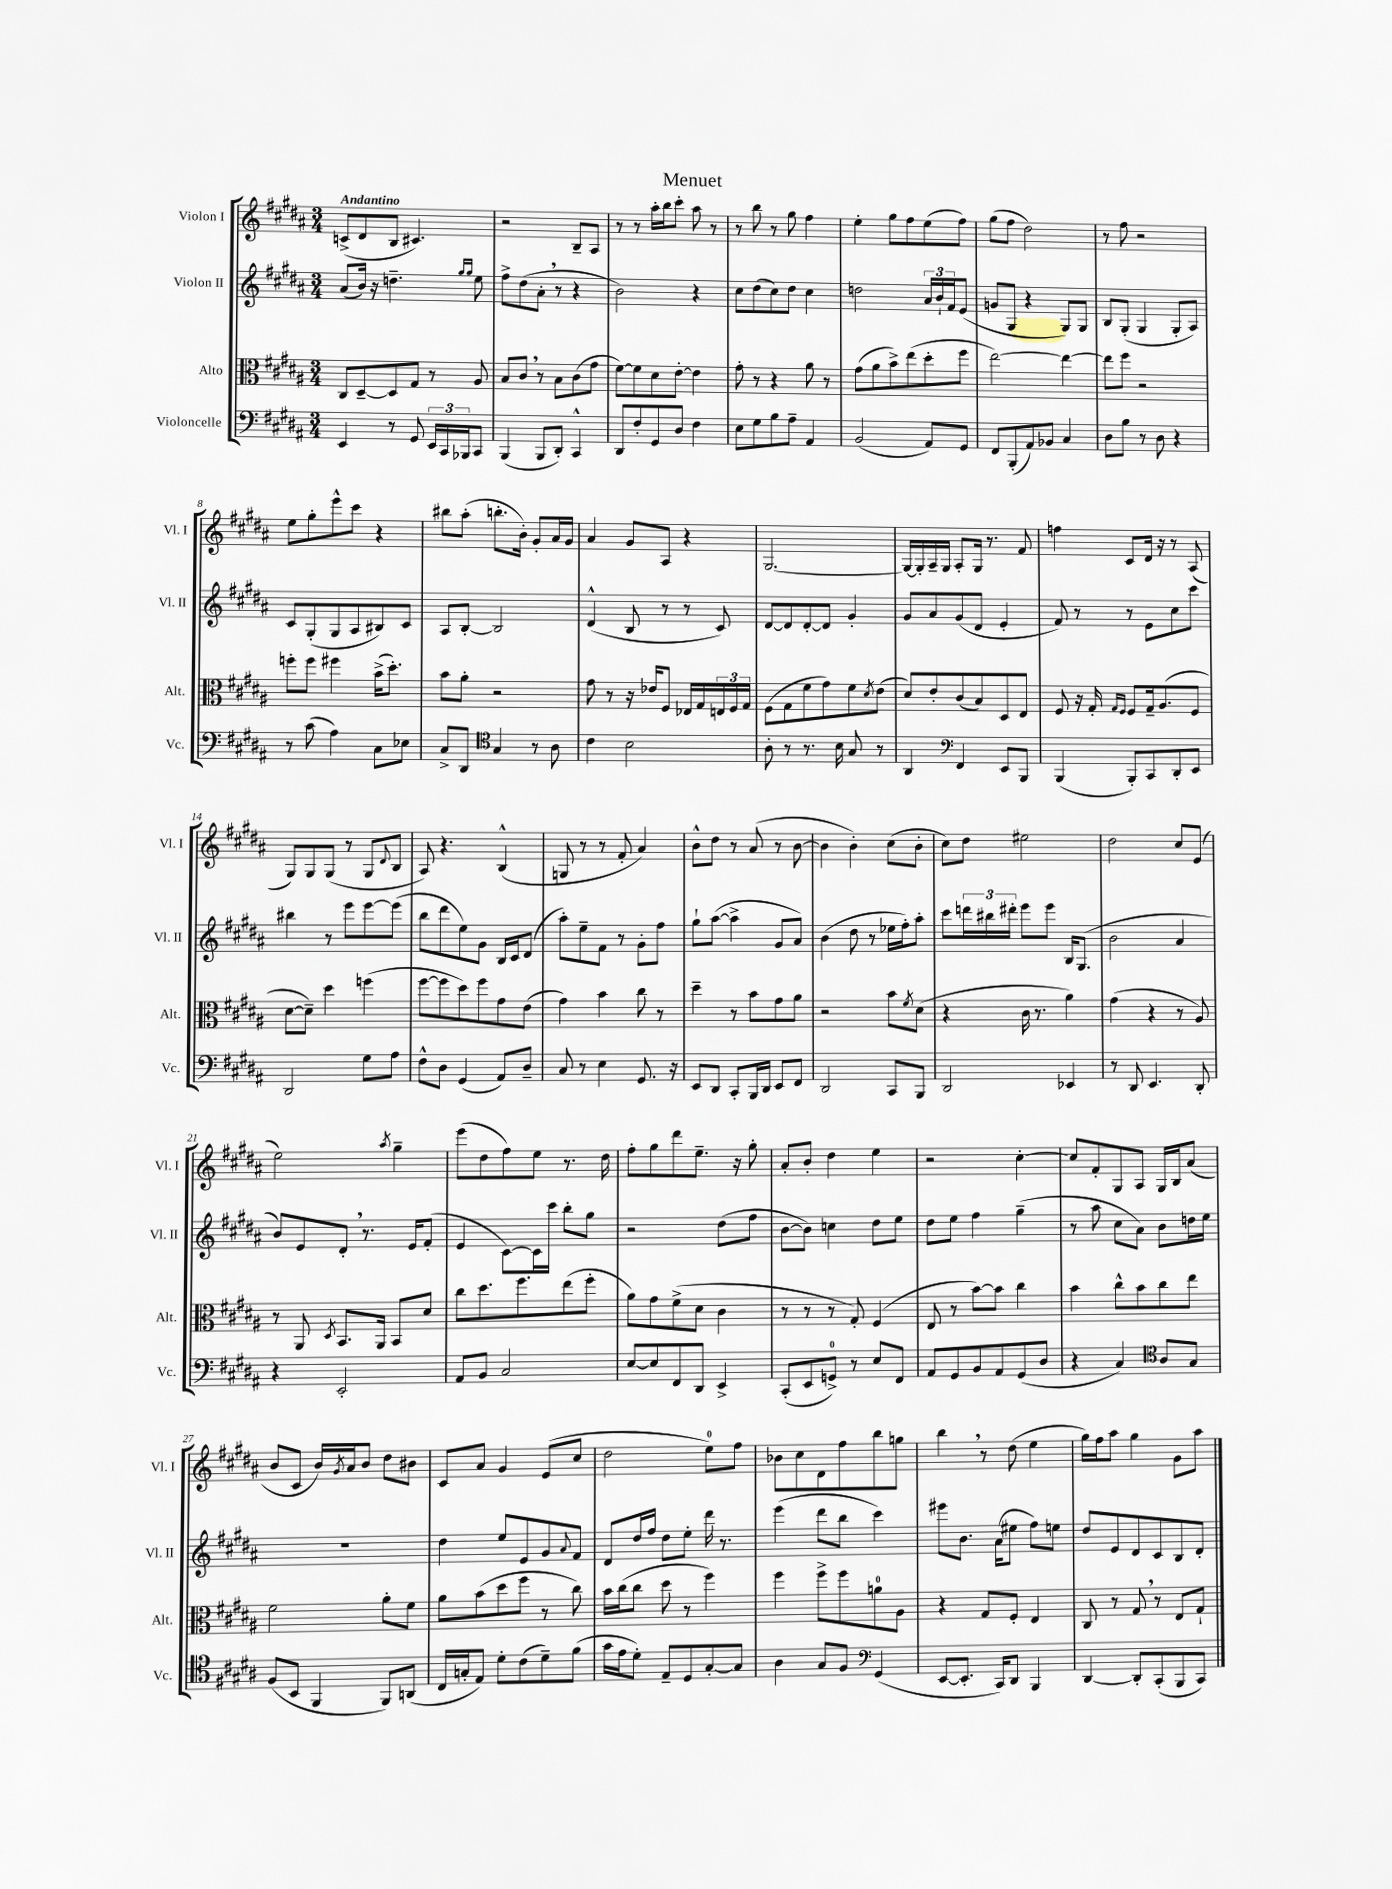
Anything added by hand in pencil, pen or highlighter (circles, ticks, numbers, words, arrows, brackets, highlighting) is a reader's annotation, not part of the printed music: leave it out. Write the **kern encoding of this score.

**kern	**kern	**kern	**kern
*part4	*part3	*part2	*part1
*staff4	*staff3	*staff2	*staff1
*I"Violoncelle	*I"Alto	*I"Violon II	*I"Violon I
*I'Vc.	*I'Alt.	*I'Vl. II	*I'Vl. I
*clefF4	*clefC3	*clefG2	*clefG2
*k[f#c#g#d#a#]	*k[f#c#g#d#a#]	*k[f#c#g#d#a#]	*k[f#c#g#d#a#]
*M3/4	*M3/4	*M3/4	*M3/4
=1	=1	=1	=1
!	!	!	!LO:TX:a:B:t=Andantino
4EE/	8C#/L	(8a#/L	(8cn^/L
.	[8D#~/	16b/Jk)	8d#/
.	.	16r	.
8r	8D#/]	4.ddn~\	8B/J
8GG#/	8G#/J	.	4.c#X/)
24EE/LL	8r	.	.
24CC#/	.	.	.
24BBB-X/J	.	.	.
.	.	16qqgg#/LL	.
.	.	16qqgg#/JJ	.
8CC#/J	8A#/	8ee\	.
=2	=2	=2	=2
(4BBB/	8B/L	8ff#^\L	2r
.	8c#,/J	(8dd#\	.
8BBB/L	8r	8a#',\J	.
8DD#'/J)	8B\L	8r	.
4CC#^^/	(8c#\	4r	8B~/L
.	8g#\J	.	8A#/J
=3	=3	=3	=3
8DD#/L	[8f#\L)	2b\)	8r
8F#'/	8f#\]	.	8r
8GG#/	8d#\	.	16aa#'\LL
.	.	.	16bb\J
8D#/J	[8e'\J	.	8ccc#'\J
4F#\	4e\]	4r	8aa#\
.	.	.	8r
=4	=4	=4	=4
8E\L	8g#'\	8cc#\L	8r
8G#\	8r	(8dd#\	8bb\
8B\	4r	8cc#\)	8r
8A#~\J	.	8dd#\J	8gg#\
4AA#/	8a#\	4cc#\	4ff#\
.	8r	.	.
=5	=5	=5	=5
(2BB/	(8g#\L	2ddn\	4ee'\
.	8a#\	.	.
.	8b^\)	.	8gg#\L
.	(8ee\	.	8ff#\
8AA#/L)	8dd#'\	24a#/LL	(8ee\
.	.	24b`/	.
.	.	24f#/J	.
8GG#/J	8ff#\J	(8e/J	8ff#\J)
=6	=6	=6	=6
8FF#/L	[2ee\)	8gn/L	(8gg#\L
(8BBB'/	.	8G#/J	8ff#\J
8AA#/)	.	4r	2dd#\)
8BB-X/J	.	.	.
4C#/	4ee\_	8G#/L)	.
.	.	8G#/J	.
=7	=7	=7	=7
8D#\L	8ee\L]	8B/L	8r
8B\J	8ff#\J	(8G#'/J	8ff#\
8r	2r	4G#/	2r
8D#\	.	.	.
4r	.	8G#'/L	.
.	.	8A#/J)	.
!!LO:LB:g=z
=8	=8	=8	=8
8r	8ffn'\L	8c#/L	8ee\L
(8c#\	8ff\J	(8G#'/	8gg#'\
4A#\)	4ff#X\	8G#/	8eee^^\
.	.	8A#/	8ccc#\J
8C#\L	(16b^\KL	8B#X/)	4r
.	8.dd#'\J)	.	.
8E-X\J	.	8c#/J	.
=9	=9	=9	=9
8C#^/L	8b\L	8A#/L	8bb#X\L
8DD#/J	8a#'\J	[8B'/J	(8aa#'\J
*clefC4	*	*	*
4G#/	2r	2B/]	8.bbn'\L
.	.	.	16b'\Jk)
8r	.	.	8g#'/L
8A#\	.	.	16a#/L
.	.	.	16g#/JJ
=10	=10	=10	=10
4c#\	8g#\	(4d#^^/	4a#/
.	8r	.	.
2B\	16r	8B/	8g#/L
.	16e-X/KL	.	.
.	8F#/J	8r	8A#/J
.	16E-X/LL	8r	4r
.	16G#/	.	.
.	24En/	8c#/)	.
.	24F#/	.	.
.	24G#/JJ	.	.
=11	=11	=11	=11
8A#'\	(8F#\L	[8d#/L	[2.G#/
8r	8G#\	8d#/]	.
8.r	8f#\	[8d#'/	.
.	8g#\)	8d#/J]	.
16B\	.	.	.
8G#/	8f#\	4g#'/	.
.	8qd#/	.	.
8r	(8e\J	.	.
=12	=12	=12	=12
4AA#/	8d#/L)	8g#/L	16G#/LL_
.	.	.	16G#'/]
.	8e'/	8a#/	16A#~/
.	.	.	16G#/JJ
*clefF4	*	*	*
4FF#/	(8c#/	(8g#/	8A#'/L
.	8B/)	8d#/J	16G#/Jk
.	.	.	8.r
8EE/L	8D#/	4e'/	.
8BBB/J	8E/J	.	8f#/
=13	=13	=13	=13
(4BBB/	8F#/	8f#/)	4ffn\
.	16r	8r	.
.	16G#'/	.	.
.	16qqG#/LL	.	.
.	16qqF#/JJ	.	.
8BBB'/L)	8F#/L	8r	8c#/L
8CC#/	16G#~/k	8e\L	16d#/Jk
.	(8.A#/	.	16r
8DD#'/	.	8cc#\	8r
8EE/J	8F#/J	8ccc#\J	(8A#/
!!LO:LB:g=z
=14	=14	=14	=14
2DD#/	[8d#\L	4bb#X\	8G#/L)
.	8d#~\J])	.	8G#/
.	4dd#\	8r	(8G#/J
.	.	8eee\L	8r
8G#\L	(4ffn\	[8eee\	8G#/L
.	.	.	8qqd#/
8A#\J	.	(8eee\J]	8B/J
=15	=15	=15	=15
8F#^^\L	[8ff#\L	8bb\L	8A#/)
8D#\J	8ff#\]	8ddd#\	4.r
(4GG#/	8dd#\)	8ee\)	.
.	8ff#\	8g#\J	.
8AA#/L)	8g#\	16B/LL	(4B^^/
.	.	16c#/J	.
8D#~/J	(8e\J	(8d#/J	.
=16	=16	=16	=16
8C#/	4g#\)	8aa#'\L)	8Gn/
8r	.	8ee~\	8r
4E\	4b\	8f#\J	8r
.	.	8r	8f#'/
8.GG#/	8cc#\	8g#'\L	4a#/)
.	8r	8ff#\J	.
16r	.	.	.
=17	=17	=17	=17
8EE/L	4dd#~\	8gg#`\L	8b^^\L
8DD#/J	.	([8aa#\J	8dd#\J
8CC#'/L	8r	4aa#^\]	8r
16BBB/L	8b\L	.	(8a#/
16DD#/JJ	.	.	.
8EE/L	8g#\	8g#/L	8r
8FF#/J	8a#\J	8a#/J)	[8b\
=18	=18	=18	=18
2DD#/	2r	(4b\	4b\]
.	.	8dd#\	4b'\)
.	.	8r	.
8CC#/L	8b\L	16ee-X\LL	(8cc#\L
.	.	16ff#'\J)	.
.	8qf#/	.	.
8BBB/J	(8d#\J	8aa#'\J	8b'\J
=19	=19	=19	=19
2DD#/	4r	8ccc#\L	8cc#\L)
.	.	24dddn\L	8dd#\J
.	.	24bb#X\	.
.	.	24ddd#X'\JJ	.
.	16c#\	8eee\L	2ee#X\
.	8.r	.	.
.	.	8eee\J	.
4EE-X/	4a#\)	16B/KL	.
.	.	(8.G#/J	.
=20	=20	=20	=20
8r	(4g#\	2b\	2dd#\
8DD#/	.	.	.
4.EE/	4r	.	.
.	8r	4a#/	8cc#/L
8DD#'/	8A#/)	.	(8e/J
!!LO:LB:g=z
=21	=21	=21	=21
4r	8r	8b/L)	2ee\)
.	8AA#/	8e/	.
.	8qD#/	.	.
2EE'/	8.BB/L	8d#',/J	.
.	.	8.r	.
.	16AA#/Jk	.	.
.	.	.	8qaa#/
.	8BB/L	.	4gg#~\
.	.	16e/KL	.
.	8d#/J	(8f#'/J	.
=22	=22	=22	=22
8AA#/L	8cc#\L	4e/	(8eee\L
8BB/J	8.dd#\	.	8dd#\
2C#/	.	[8c#\L)	8ff#\)
.	8.ff#\	.	.
.	.	16c#\L]	8ee\J
.	.	16ccc#\JJ	.
.	(8ee\	8bb'\L	8.r
.	8ff#'\J	8gg#\J	.
.	.	.	16dd#\
=23	=23	=23	=23
[8E/L	8a#\L)	2r	8ff#'\L
8E/]	8g#\	.	8gg#\
8FF#/	(8f#^\	.	8ddd#\
8DD#/J	8d#\J	.	8.ee~\J
4EE^/	4c#\	(8dd#\L	.
.	.	.	16r
.	.	8ff#\J	8gg#'\
=24	=24	=24	=24
(8CC#'/L	8r	[8b\L	8a#'/L
8EE/	8r	8b\J])	8b'/J
8GGn^/J)	8r	4ccn\	4dd#\
8r	8G#'/)	.	.
8E/L	(4F#/	8dd#\L	4ee\
8FF#/J	.	8ee\J	.
=25	=25	=25	=25
8AA#/L	8E/	8dd#\L	2r
8GG#/	8r	8ee\J	.
8BB/	[8b\L)	4ff#\	.
8AA#/	8b\J]	.	.
(8GG#/	4cc#\	(4gg#~\	[4cc#'\
8D#/J	.	.	.
=26	=26	=26	=26
4r	4b\	8r	8cc#/L]
.	.	8aa#\	8f#'/
4C#/)	8cc#^^\L	8cc#\L	8G#/
.	8b\	8a#\J)	8A#/J
*clefC4	*	*	*
8A#/L	8cc#\	8b\L	16G#/LL
.	.	.	16B/J
8G#/J	8ee\J	16ddn\L	(8a#/J
.	.	16ee\JJ	.
!!LO:LB:g=z
=27	=27	=27	=27
(8F#/L	2f#\	2.r	8b/L
8BB/J	.	.	8c#/J
4FF#/	.	.	16b/LL)
.	.	.	8qg#/
.	.	.	16a#/J
.	.	.	8b/J
8FF#/L)	8a#'\L	.	8dd#\L
(8AAn/J	8f#\J	.	8b#X\J
=28	=28	=28	=28
16C#/LL	8a#\L	4dd#\	8c#/L
16Gn'/J	.	.	.
8E/J)	(8b\	.	8a#/J
8d#'\L	8dd#\	8ee/L	4g#/
(8c#\	8ff#\J	8e/	.
8d#~\)	8r	8g#/	(8e/L
.	.	8qqa#/	.
(8f#\J	8cc#\)	8f#/J	8cc#/J
=29	=29	=29	=29
16g#\LL	16b\LL	8d#/L	2dd#\
16e\J	(16cc#\J	.	.
8d#'\J)	8cc#\J	16dd#/L	.
.	.	16ff#/JJ	.
8E~/L	8dd#\	8dd#\L	.
8D#/	8r	8ee'\J	.
[8G#'/	4ff#\)	16ddd#\	8ee\L)
.	.	8.r	.
8G#/J]	.	.	8ff#\J
=30	=30	=30	=30
4A#\	4ff#\	(4eee\	8b-X\L
.	.	.	8cc#\
8G#/L	8ff#^\L	8ddd#\L	8d#\
8F#/J	8ff#\	8bb\J	8ff#\
*clefF4	*	*	*
(4GG#/	8an\	4ccc#\)	8bb\
.	8A#\J	.	8ggn\J
=31	=31	=31	=31
[8EE/L	4r	8eee#X\L	4bb,\
8.EE'/J]	.	8.b\J	.
.	8G#/L	.	8r
16CC#/KL)	.	(16a#\KL	.
8DD#/J	8F#'/J	8ee#X\J	(8dd#\
4BBB/	4E/	8ff#\L)	4ee\
.	.	8een\J	.
=32	=32	=32	=32
[4DD#/	8C#/	8dd#/L	16gg#\LL)
.	.	.	16ff#\J
.	8r	8e/	8aa#\J
8DD#'/L]	8G#,/	8d#/	4gg#\
(8CC#'/	8r	8c#/	.
8BBB/	8E/L	8B/	8g#\L
8CC#/J)	8G#`/J	8d#'/J	8aa#\J
==	==	==	==
*-	*-	*-	*-
